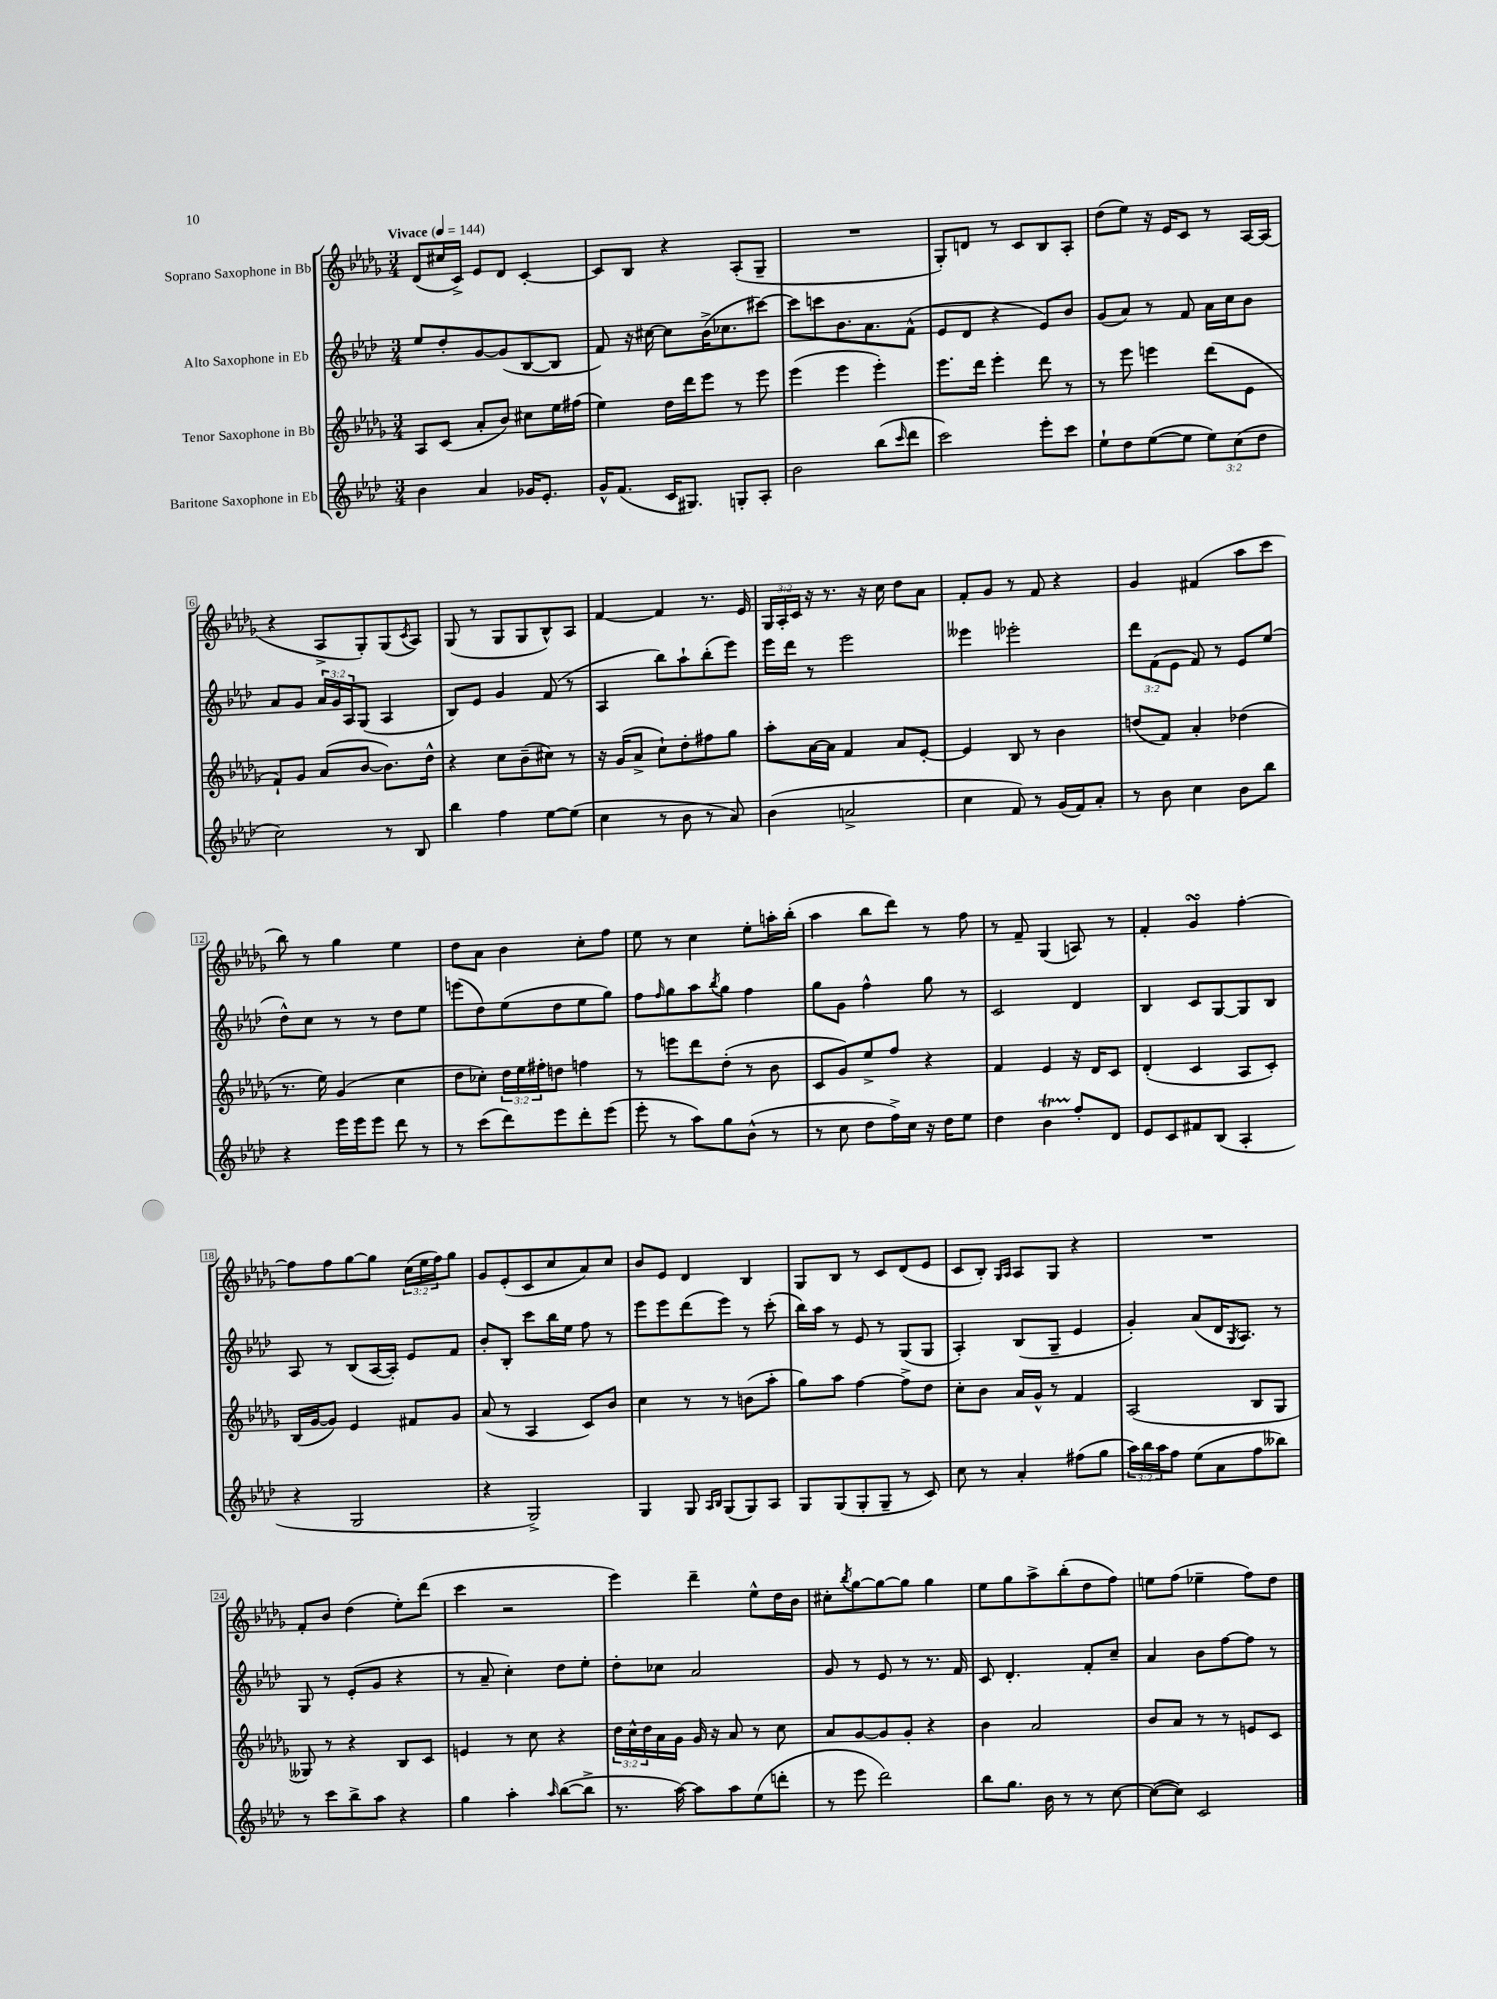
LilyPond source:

<<
\new StaffGroup <<
\new Staff = "s0" \with { instrumentName = "Soprano Saxophone in Bb" } {
    \clef treble \key des \major \numericTimeSignature \time 3/4 \override Staff.TupletNumber.text = #tuplet-number::calc-fraction-text \tempo "Vivace" 4 = 144
    des'8( cis''16 c'16->) ees'8 des'8 c'4~-. |
    c'8 bes8 r4 aes8-.( ges8-- |
    R2. |
    ges8-.) d'8 r8 c'8 bes8 aes8-. |
    des''8( ees''8) r16 ees'16 c'8 r8 aes16~ aes16( |
    r4 aes8-> ges8-.) ges8( \acciaccatura { c'8 } aes8) |
    ges8( r8 ges8 ges8 bes8-^) aes8 |
    f'4~ f'4 r8. ees'16 |
    \tuplet 3/2 { ges16 aes16-. c'16 } r16 r8. r16 c''16 des''8 aes'8 |
    f'8-. ges'8 r8 f'8 r4 |
    ges'4 fis'4( aes''8 c'''8 |
    bes''8) r8 ges''4 ees''4 |
    des''8 aes'8 bes'4 c''8-. f''8 |
    ees''8 r8 c''4 ees''8-. a''16-. bes''16-.( |
    aes''4 bes''8 des'''8) r8 f''8 |
    r8 f'8-- ges4( a8) r8 |
    f'4-. ges'4\turn f''4~-. |
    f''8 f''8 ges''8~ ges''8 \tuplet 3/2 { c''16( ees''16 f''16) } ges''8 |
    ges'8 ees'8-.( c'8 c''8 aes'8) c''8 |
    bes'8 ees'8 des'4 bes4 |
    ges8 bes8 r8 c'8 des'8( ees'8 |
    c'8 bes8-.) \grace { ges16 aes16 } aes8 ges8 r4 |
    R2. |
    f'8-. bes'8 des''4( ees''8-.) des'''8( |
    c'''4 r2 |
    ees'''4) des'''4-- ees''8-^ des''16 bes'16 |
    cis''8-. \acciaccatura { bes''8 } ges''8~ ges''8~ ges''8 ges''4 |
    ees''8 ges''8 aes''8-> bes''8-.( des''8 f''8) |
    e''8 f''8( ees''4-- f''8) des''8 \bar "|." |
}
\new Staff = "s1" \with { instrumentName = "Alto Saxophone in Eb" } {
    \clef treble \key aes \major \numericTimeSignature \time 3/4 \override Staff.TupletNumber.text = #tuplet-number::calc-fraction-text
    ees''8 des''8-. g'8~ g'8( bes8~ bes8 |
    f'8) r16 cis''16~ cis''8 bes'16->( ces''8. cis'''8~) |
    cis'''8 c'''8 bes'8. aes'8. f'8-^( |
    ees'8 des'8 r4 ees'8) bes'8 |
    g'8( aes'8) r8 f'8 aes'16 c''16 bes'8 |
    aes'8 g'8 \tuplet 3/2 { aes'16 g'16 aes16 } g8( aes4 |
    bes8) ees'8 g'4 f'8( r8 |
    aes4 bes''8) aes''8-! bes''8-.( ees'''8) |
    ees'''16 des'''16 r8 ees'''2 |
    eeses'''4 ees'''2-. |
    \tuplet 3/2 { des'''8 f'8( ees'8 } f'8) r8 ees'8 ees''8( |
    des''8-^) c''8 r8 r8 des''8 ees''8 |
    e'''8( des''8) ees''8( des''8 ees''8 g''8) |
    f''8 \grace { f''16 } g''8 aes''8 \acciaccatura { bes''8 } g''8 f''4 |
    g''8 g'8 f''4-^ g''8 r8 |
    c'2 des'4 |
    bes4 c'8 g8~ g8 bes8 |
    aes8 r8 bes8( aes16~ aes16-.) ees'8 f'8 |
    bes'8-. bes8-. c'''8 bes''16 ees''16 f''8 r8 |
    ees'''8 ees'''8 des'''8( ees'''8) r8 c'''8-.( |
    bes''16) aes''16 r8 ees'8 r8 g8( g8 |
    aes4-.) bes8( g8-- ees'4 |
    g'4-.) aes'8( des'16 \acciaccatura { g8 } aes8.) r8 |
    g8 r8 ees'8-.( g'8 r4 |
    r8 aes'8-- c''4-.) des''8 ees''8-. |
    des''8-. ces''8 aes'2 |
    g'8 r8 ees'8 r8 r8. f'16 |
    c'8 des'4.-. f'8-. c''8-- |
    aes'4 bes'8 f''8~ f''8 r8 \bar "|." |
}
\new Staff = "s2" \with { instrumentName = "Tenor Saxophone in Bb" } {
    \clef treble \key des \major \numericTimeSignature \time 3/4 \override Staff.TupletNumber.text = #tuplet-number::calc-fraction-text
    aes8 c'8( aes'8-. bes'8) cis''8 ees''16 fis''16( |
    ees''4) des''16 des'''16 ees'''8 r8 ees'''8 |
    ees'''4( ees'''4 ees'''4-.) |
    ees'''8. des'''16 ees'''4-. des'''8 r8 |
    r8 ees'''8 e'''4 des'''8( ees'8 |
    f'8-!) ges'8 aes'8( bes'8~ bes'8.) des''16-^ |
    r4 c''8 bes'8--( cis''8) r8 |
    r16 ges'16( aes'8-> c''8-!) des''8-. fis''8 ges''8 |
    aes''8-. aes'16~ aes'16 f'4 aes'8 ees'8~-. |
    ees'4 bes8 r8 bes'4 |
    d''8( f'8) aes'4-. des''4( |
    r8. ees''16) ges'4( c''4 |
    des''8 ces''8-.) \tuplet 3/2 { des''16 ees''16 fis''16-. } d''8 f''4 |
    r8 e'''8 des'''8 des''8-.( r8 bes'8 |
    c'8 ges'8) ees''8-> f''8 r4 |
    f'4 ees'4 r16 des'16 c'8 |
    des'4-.( c'4 aes8 c'8-.) |
    bes16( ges'16~ ges'8) ees'4 fis'8 ges'8 |
    aes'8( r8 aes4 c'8) bes'8 |
    c''4 r8 r8 b'8( aes''8-. |
    ges''8) aes''8 f''4~ f''8-> des''8 |
    c''8-. bes'8 aes'16 ges'16-^ r8 f'4 |
    aes2( bes8 ges8 |
    geses8) r8 r4 bes8 c'8 |
    e'4 r8 c''8 r4 |
    \tuplet 3/2 { des''16 c''16-^ des''16 } aes'16 ges'16 ges'16 r16 aes'8 r8 c''8 |
    aes'8 ges'8~ ges'8 ges'8-. r4 |
    bes'4 aes'2 |
    bes'8 aes'8 r8 r8 e'8 c'8 \bar "|." |
}
\new Staff = "s3" \with { instrumentName = "Baritone Saxophone in Eb" } {
    \clef treble \key aes \major \numericTimeSignature \time 3/4 \override Staff.TupletNumber.text = #tuplet-number::calc-fraction-text
    bes'4 aes'4 ges'16 ees'8.-. |
    g'16-^ f'8.( c'16 gis8.) g8-. aes8-. |
    bes'2 bes''8( \grace { c'''16 } des'''8 |
    c'''2) ees'''8-. c'''8 |
    ees''8-! des''8 ees''8~( ees''8 \tuplet 3/2 { ees''8) c''8( des''8 } |
    c''2) r8 bes8 |
    bes''4 f''4 ees''8~ ees''8( |
    c''4 r8 bes'8 r8 aes'8) |
    bes'4( a'2-> |
    c''4 f'8) r8 g'16( f'16) aes'8-. |
    r8 bes'8 c''4 bes'8 bes''8 |
    r4 ees'''16 ees'''16 ees'''8 des'''8 r8 |
    r8 c'''8( des'''8) ees'''8 des'''8-. ees'''8( |
    ees'''8-. r8 aes''8) g''8 bes'8-^( r8 |
    r8 c''8 des''8 f''16->) c''16 r16 des''16 ees''8 |
    des''4 bes'4\startTrillSpan f''8-.\stopTrillSpan des'8 |
    ees'8 c'8 fis'8 bes8( aes4-. |
    r4 g2 |
    r4 g2->) |
    g4 g8 \grace { aes16 bes16 } g8( g8) aes8 |
    g8 g8( g8-. g8-- r8 c'8) |
    c''8 r8 aes'4-. fis''8( g''8 |
    \tuplet 3/2 { aes''16) bes''16 aes''16 } f''8 ees''8( aes'8 f''8 beses''8) |
    r8 c'''8 bes''8-> aes''8 r4 |
    g''4 aes''4-. \grace { aes''16 } bes''8~( bes''8-> |
    r8. aes''16~) aes''8 aes''8 ees''8( d'''8-. |
    r8 ees'''8 des'''2) |
    bes''8 g''8. bes'16 r8 r8 c''8~ |
    c''8~( c''8) c'2 \bar "|." |
}
>>
>>
\layout { \context { \Score \override BarNumber.stencil = #(make-stencil-boxer 0.1 0.3 ly:text-interface::print) } }
